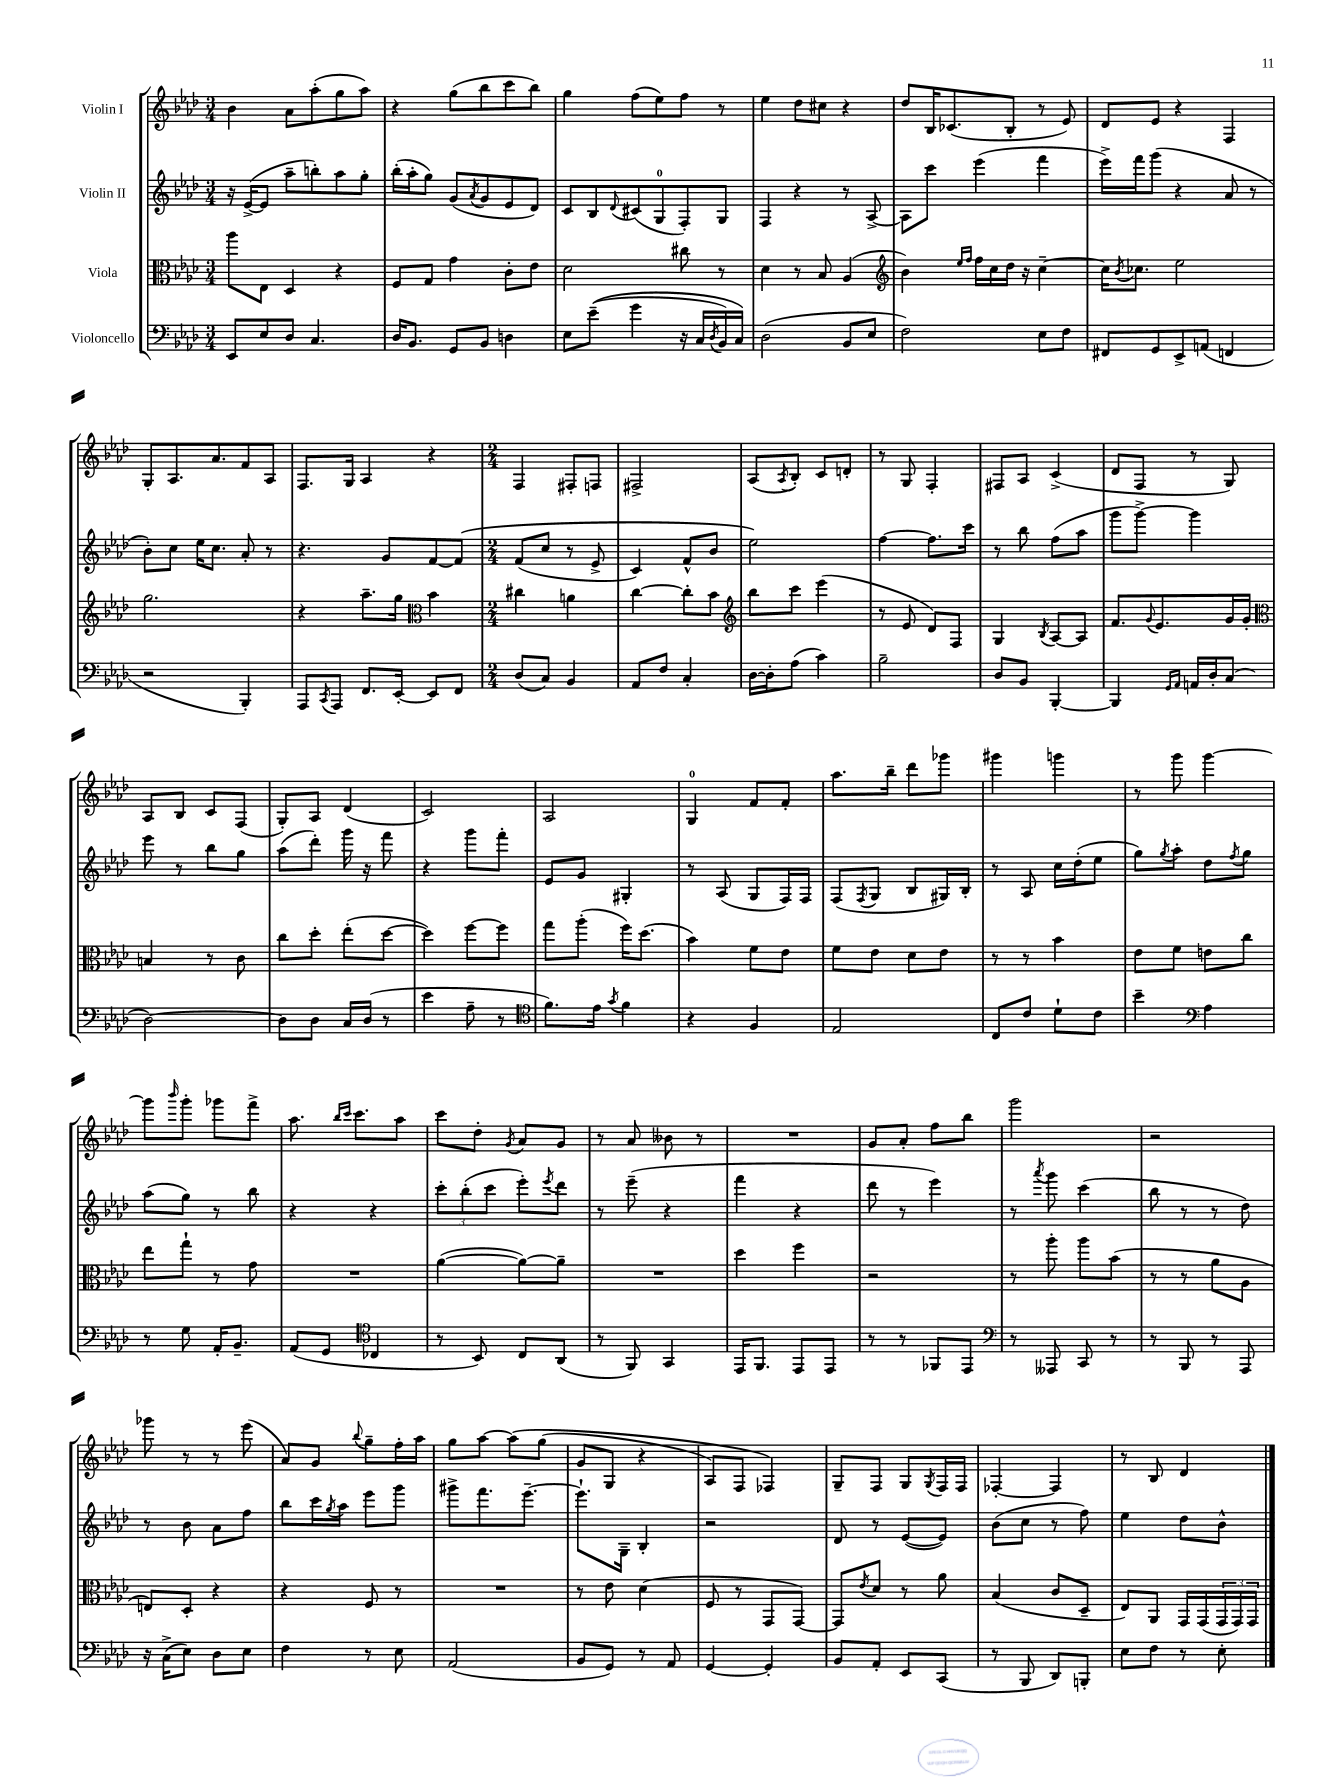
<<
\new StaffGroup <<
\new Staff = "s0" \with { instrumentName = "Violin I" } {
    \clef treble \key aes \major \numericTimeSignature \time 3/4
    bes'4 aes'8 aes''8-.( g''8 aes''8) |
    r4 g''8( bes''8 c'''8 bes''8) |
    g''4 f''8( ees''8) f''8 r8 |
    ees''4 des''8 cis''8 r4 |
    des''8 bes16 ces'8.( bes8-. r8 ees'8) |
    des'8 ees'8 r4 f4 |
    g8-. aes8. aes'8. f'8 aes8 |
    f8. g16 aes4 r4 |
    \numericTimeSignature \time 2/4 f4 fis8-. f8 |
    fis2-> |
    aes8( \acciaccatura { aes8 } bes8-.) c'8 d'8-. |
    r8 g8 f4-. |
    fis8 aes8 c'4->( |
    des'8 f8 r8 g8) |
    aes8 bes8 c'8 f8( |
    g8-.) aes8 des'4( |
    c'2) |
    aes2 |
    g4-0 f'8 f'8-. |
    aes''8. bes''16-- des'''8 ges'''8 |
    gis'''4 g'''4 |
    r8 g'''8 g'''4~ |
    g'''8 \grace { bes'''16 } g'''8-. ges'''8 f'''8-> |
    aes''8. \grace { bes''16 c'''16 } c'''8. aes''8 |
    c'''8 des''8-. \acciaccatura { g'8 } aes'8 g'8 |
    r8 aes'8 beses'8 r8 |
    R2 |
    g'8 aes'8-. f''8 bes''8 |
    g'''2 |
    r2 |
    ges'''8 r8 r8 ees'''8( |
    aes'8) g'8 \appoggiatura { bes''8 } g''8-- f''16-. aes''16 |
    g''8 aes''8~ aes''8\( g''8( |
    g'8 g8 r4 |
    aes8) f8 fes4\) |
    g8-- f8 g8 \acciaccatura { g8 } f16 f16 |
    fes4~-. fes4 |
    r8 bes8 des'4 \bar "|." |
}
\new Staff = "s1" \with { instrumentName = "Violin II" } {
    \clef treble \key aes \major \numericTimeSignature \time 3/4
    r16 ees'16~->( ees'8 aes''8-- b''8-.) aes''8 g''8-. |
    bes''16-.( aes''16-. g''8) g'8( \acciaccatura { aes'8 } g'8 ees'8 des'8) |
    c'8 bes8 \appoggiatura { des'8 } cis'8( g8-0 f8-.) g8 |
    f4 r4 r8 aes8~-> |
    aes8 c'''8 ees'''4( f'''4 |
    ees'''16->) f'''16 g'''8( r4 aes'8 r8 |
    bes'8-.) c''8 ees''16 c''8. aes'8-. r8 |
    r4. g'8 f'8~ f'8\( |
    \numericTimeSignature \time 2/4 f'8( c''8 r8 ees'8-> |
    c'4) f'8-^ bes'8 |
    ees''2\) |
    f''4~ f''8. c'''16 |
    r8 bes''8 f''8( aes''8 |
    g'''8 g'''8~->) g'''4 |
    ees'''8 r8 bes''8 g''8 |
    aes''8( des'''8-.) g'''16 r16 f'''8 |
    r4 g'''8 f'''8-. |
    ees'8 g'8 gis4-. |
    r8 aes8( g8 f16) f16 |
    f8( \acciaccatura { f8 } g8 bes8 gis16) bes16-. |
    r8 aes8 c''16 des''16-.( ees''8 |
    g''8) \acciaccatura { g''8 } aes''8-. des''8 \acciaccatura { f''8 } g''8 |
    aes''8( g''8) r8 bes''8 |
    r4 r4 |
    \tuplet 3/2 { c'''8-. bes''8-.( c'''8 } ees'''8-.) \acciaccatura { ees'''8 } des'''8 |
    r8 ees'''8--( r4 |
    f'''4 r4 |
    des'''8 r8 ees'''4) |
    r8 \acciaccatura { aes'''8 } g'''8 c'''4( |
    bes''8 r8 r8 des''8) |
    r8 bes'8 aes'8 f''8 |
    bes''8 c'''16 \acciaccatura { g''8 } aes''16 ees'''8 g'''8 |
    gis'''8-> f'''8. ees'''8.~-- |
    ees'''8.-! g16-- bes4-. |
    r2 |
    des'8 r8 ees'8~( ees'8) |
    bes'8( c''8 r8 f''8) |
    ees''4 des''8 bes'8-^ \bar "|." |
}
\new Staff = "s2" \with { instrumentName = "Viola" } {
    \clef alto \key aes \major \numericTimeSignature \time 3/4
    aes''8 ees8 des4 r4 |
    f8 g8 g'4 c'8-. ees'8 |
    des'2 cis''8 r8 |
    des'4 r8 bes8 aes4( |
    \clef treble bes'4) \grace { ees''16 f''16 } f''16 c''16 des''16 r16 c''4~-- |
    c''16 \acciaccatura { bes'8 } ces''8. ees''2 |
    g''2. |
    r4 aes''8.-- g''16 \clef alto bes'4 |
    \numericTimeSignature \time 2/4 cis''4 a'4 |
    c''4~ c''8-. bes'8 |
    \clef treble bes''8 c'''8 ees'''4( |
    r8 ees'8 des'8) f8 |
    g4 \acciaccatura { bes8 } aes8~ aes8 |
    f'8. \appoggiatura { g'8 } ees'8. g'16 g'16-. |
    \clef alto b4 r8 c'8 |
    c''8 des''8-. ees''8-.( des''8~ |
    des''4) f''8~ f''8 |
    g''8 aes''8-.( f''16) des''8.( |
    bes'4) f'8 ees'8 |
    f'8 ees'8 des'8 ees'8 |
    r8 r8 bes'4 |
    ees'8 f'8 e'8 c''8 |
    ees''8 g''8-! r8 g'8 |
    R2 |
    aes'4~( aes'8~) aes'8-- |
    R2 |
    des''4 f''4 |
    r2 |
    r8 aes''8-. aes''8 bes'8( |
    r8 r8 aes'8 aes8 |
    e8) des8-. r4 |
    r4 f8 r8 |
    R2 |
    r8 ees'8 des'4( |
    f8 r8 g,8 g,8~) |
    g,8 \acciaccatura { ees'8 } des'8 r8 aes'8 |
    bes4( c'8 des8-- |
    ees8) aes,8 g,16 g,16( \tuplet 3/2 { g,16 g,16) g,16 } \bar "|." |
}
\new Staff = "s3" \with { instrumentName = "Violoncello" } {
    \clef bass \key aes \major \numericTimeSignature \time 3/4
    ees,8 ees8 des8 c4. |
    des16 bes,8. g,8 bes,8 d4 |
    ees8 ees'8--(\( g'4 r16 c16 \acciaccatura { des8 } bes,16) c16\) |
    des2( bes,8 ees8 |
    f2) ees8 f8 |
    fis,8 g,8 ees,8-> a,8( f,4 |
    r2 bes,,4-.) |
    aes,,8 \acciaccatura { c,8 } aes,,8 f,8. ees,16~-. ees,8 f,8 |
    \numericTimeSignature \time 2/4 des8( c8) bes,4 |
    aes,8 f8 c4-. |
    des16~ des16-. aes8( c'4) |
    bes2-- |
    des8 bes,8 bes,,4~-. |
    bes,,4 \grace { g,16 aes,16 } a,16 des16-. c8( |
    des2~) |
    des8 des8 c16 des16( r8 |
    ees'4 aes8-- r8 |
    \clef tenor f'8.) ees'16 \acciaccatura { g'8 } f'4 |
    r4 f4 |
    ees2 |
    c8 c'8 des'8-! c'8 |
    bes'4-- \clef bass aes4 |
    r8 g8 aes,16-. bes,8.-- |
    aes,8( g,8 \clef tenor ces4 |
    r8 bes,8) c8 aes,8( |
    r8 f,8) g,4 |
    ees,16 f,8. ees,8 ees,8 |
    r8 r8 fes,8 ees,8 |
    \clef bass r8 aeses,,8 c,8 r8 |
    r8 bes,,8 r8 aes,,8 |
    r16 c16->( ees8) des8 ees8 |
    f4 r8 ees8 |
    aes,2( |
    bes,8 g,8) r8 aes,8 |
    g,4~ g,4-. |
    bes,8 aes,8-. ees,8 c,8( |
    r8 bes,,8 des,8) b,,8-. |
    ees8 f8 r8 ees8-. \bar "|." |
}
>>
>>
\layout { \context { \Score \remove "Bar_number_engraver" } }
